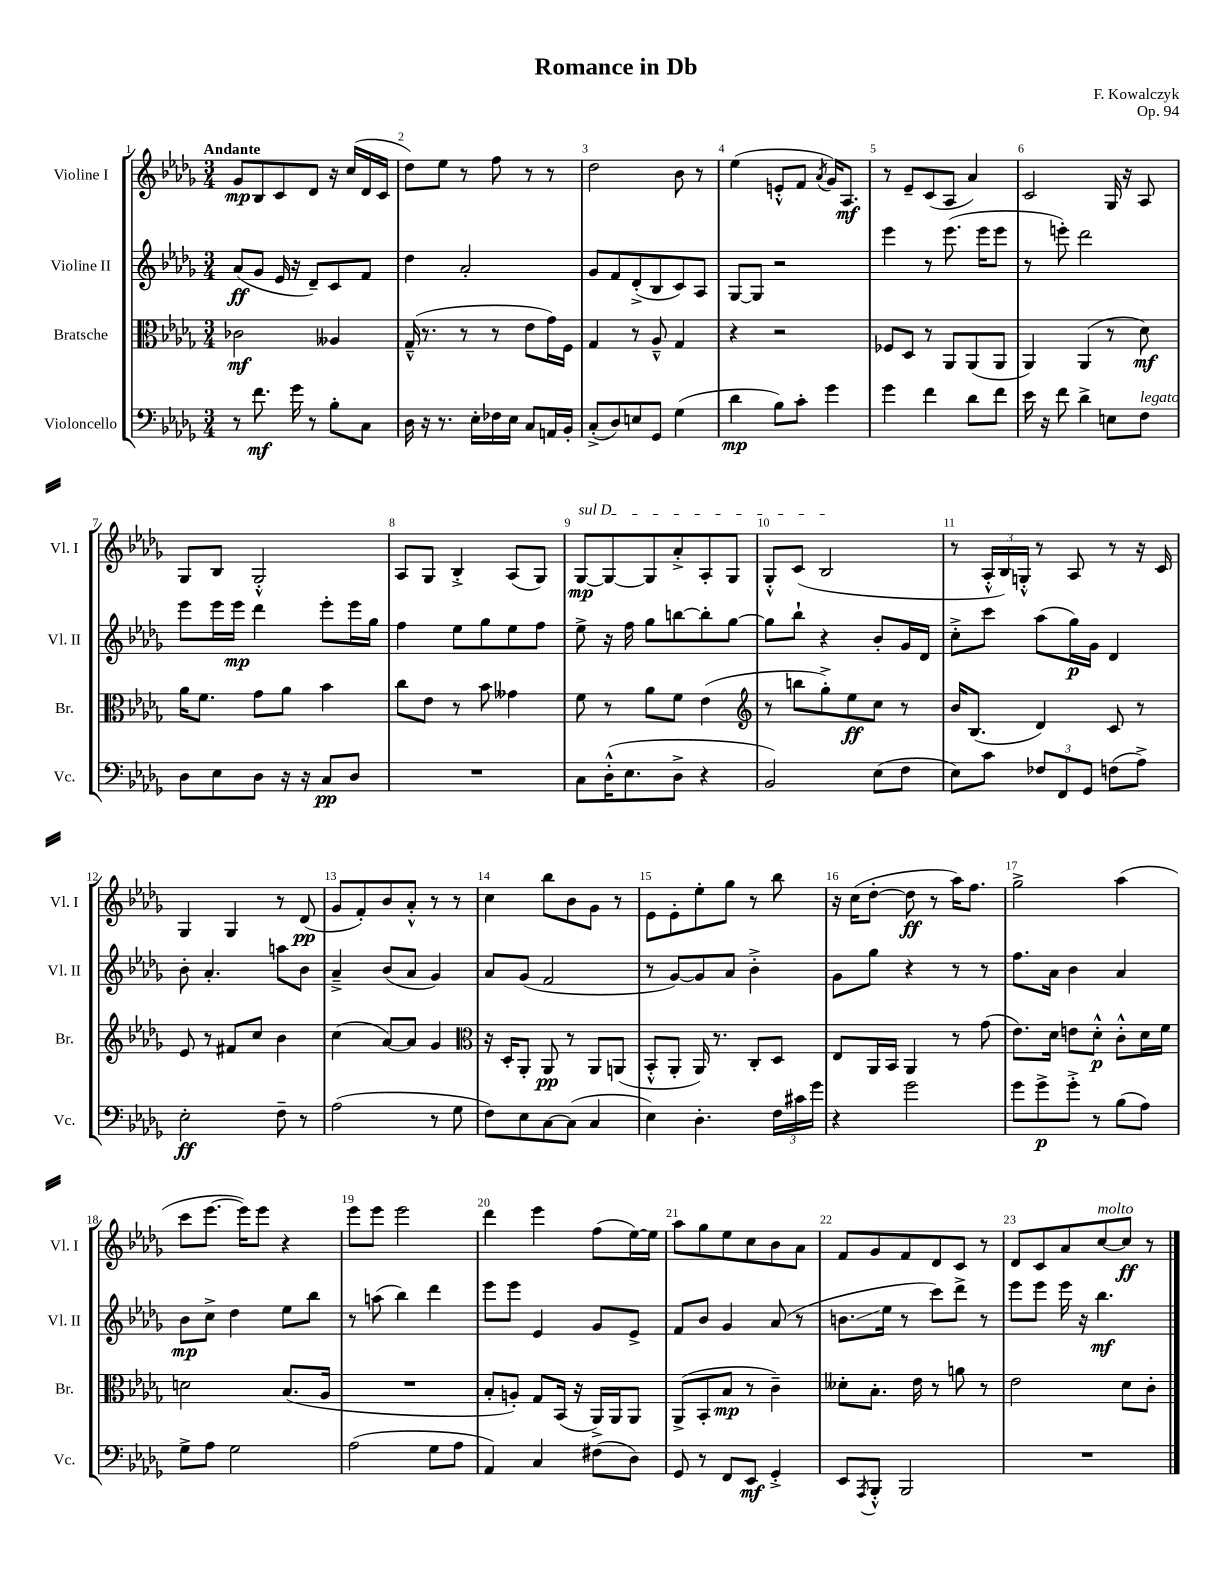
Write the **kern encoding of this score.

**kern	**kern	**kern	**kern
*staff4	*staff3	*staff2	*staff1
*clefF4	*clefC3	*clefG2	*clefG2
*k[b-e-a-d-g-]	*k[b-e-a-d-g-]	*k[b-e-a-d-g-]	*k[b-e-a-d-g-]
*M3/4	*M3/4	*M3/4	*M3/4
8r	2c-\	(8a-/L	8g-/L
8.f\	.	8g-/J	8B-/
.	.	16e-/	8c/
16g-\	.	16r	.
8r	.	8d-~/L)	8d-/J
8B-'\L	4A--/	8c/	16r
.	.	.	(16cc/LL
8C\J	.	8f/J	16d-/
.	.	.	16c/JJ
=	=	=	=
16D-\	(16G-~^^/	4dd-\	8dd-\L)
16r	8.r	.	.
8.r	.	.	8ee-\J
.	8r	2a-'/	8r
16E-'\LL	.	.	.
16F-\	8r	.	8ff\
16E-\JJ	.	.	.
8C/L	8e-\L	.	8r
16AA/L	16g-\L)	.	8r
16BB-'/JJ	16F\JJ	.	.
=	=	=	=
(8C'^/L	4G-/	8g-/L	2dd-\
8D-/)	.	8f/	.
8E/	8r	(8d-'^/	.
8GG-/J	8A-~^^/	8B-/	.
(4G-\	4G-/	8c/)	8b-\
.	.	8A-/J	8r
=	=	=	=
4d-\	4r	[8G-/L	(4ee-\
.	.	8G-/]J	.
8B-\L)	2r	2r	8e'^^/L
8c'\J	.	.	8f/J
.	.	.	8qa-/
4g-\	.	.	16g-/LK)
.	.	.	8.A-/J
=	=	=	=
4g-\	8F-/L	4eee-\	8r
.	8D-/J	.	8e-~/L
4f\	8r	8r	(8c/
.	8AA-/L	(8.eee-\	8A-/J
8d-\L	(8AA-/	.	4a-/)
.	.	16eee-\LK	.
8f\J	8AA-/J	8eee-\J	.
=	=	=	=
16e-\	4AA-/)	8r	2c/
16r	.	.	.
8f\	.	8eee'\)	.
4d-^\	(4AA-/	2ddd-\	.
8E\L	8r	.	16G-/
.	.	.	16r
8F\J	8d-\)	.	8A-/
=	=	=	=
8D-\L	16a-\LK	8eee-\L	8G-/L
.	8.f\J	.	.
8E-\	.	16eee-\L	8B-/J
.	.	16eee-\JJ	.
8D-\J	8g-\L	4ddd-\	2G-'^^/
16r	8a-\J	.	.
16r	.	.	.
8C/L	4b-\	8eee-'\L	.
8D-/J	.	16eee-\L	.
.	.	16gg-\JJ	.
=	=	=	=
2.r	8cc\L	4ff\	8A-/L
.	8e-\J	.	8G-/J
.	8r	8ee-\L	4B-'^/
.	8b-\	8gg-\	.
.	4g--\	8ee-\	(8A-/L
.	.	8ff\J	8G-/J)
=	=	=	=
8C\L	8f\	8ee-^\	[8G-/L
(16D-'^^\K	8r	16r	8G-/_
8.E-\	.	16ff\	.
.	8a-\L	8gg-\L	8G-/]
8D-^\J	8f\J	[8bb\	8a-'^/
4r	(4e-\	8bb'\]	8A-'/
.	.	[8gg-\J	8G-/J
=	=	=	=
*	*clefG2	*	*
2BB-/)	8r	8gg-\]L	8G-'^^/L
.	8bb\L	8bb-`\J	(8c/J
.	8gg-'^\)	4r	2B-/
.	8ee-\	.	.
(8E-\L	8cc\J	8b-'/L	.
8F\J	8r	16g-/L	.
.	.	16d-/JJ	.
=	=	=	=
8E-\L)	16b-/LK	8cc'^\L	8r
.	(8.B-/J	.	.
8c\J	.	8ccc\J	24A-'^^/LL
.	.	.	24B-/)
.	.	.	24G'^^/JJ
12F-/L	4d-/)	(8aa-\L	8r
12FF/	.	.	.
.	.	16gg-\L)	8A-/
12GG-/J	.	.	.
.	.	16g-\JJ	.
(8F\L	8c/	4d-/	8r
8A-^\J)	8r	.	16r
.	.	.	16c/
=	=	=	=
2E-'\	8e-/	8b-'\	4G-/
.	8r	4.a-'/	.
.	8f#/L	.	4G-/
.	8cc/J	.	.
8F~\	4b-\	8aa\L	8r
8r	.	8b-\J	(8d-/
=	=	=	=
(2A-\	(4cc\	4a-~^/	8g-/L
.	.	.	8f'/)
.	[8a-/L)	(8b-/L	8b-/
.	8a-/]J	8a-/J	8a-'^^/J
8r	4g-/	4g-/)	8r
8G-\	.	.	8r
=	=	=	=
*	*clefC3	*	*
8F\L)	16r	8a-/L	4cc\
.	16D-'/LK	.	.
8E-\	8AA-'/J	(8g-/J	.
[8C\	8AA-/	2f/	8bb-\L
(8C\]J	8r	.	8b-\
4C/	8AA-/L	.	8g-\J
.	(8AA/J	.	8r
=	=	=	=
4E-\)	8BB-'^^/L	8r	8e-\L
.	8AA-'/J	[8g-/L)	8e-'\
4.D-'\	16AA-/)	8g-/]	8ee-'\
.	8.r	.	.
.	.	8a-/J	8gg-\J
.	8C'/L	4b-'^\	8r
24F\LL	8D-/J	.	8bb-\
24c#\	.	.	.
24g-\JJ	.	.	.
=	=	=	=
4r	8E-/L	8g-\L	16r
.	.	.	(16cc\LK
.	16AA-/L	8gg-\J	[8dd-'\J
.	16BB-/JJ	.	.
2g-\	4AA-/	4r	8dd-\]
.	.	.	8r
.	8r	8r	16aa-\LK)
.	.	.	8.ff\J
.	(8g-\	8r	.
=	=	=	=
8g-\L	8.e-\L)	8.ff\L	2gg-^\
8g-^\	.	.	.
.	16d-\Jk	16a-\Jk	.
8g-'^\J	8e\L	4b-\	.
8r	8d-'^^\J	.	.
(8B-\L	8c'^^\L	4a-/	(4aa-\
8A-\J)	16d-\L	.	.
.	16f\JJ	.	.
=	=	=	=
8G-^\L	2d\	8b-\L	8ccc\L
8A-\J	.	8cc^\J	[8.eee-\J
2G-\	.	4dd-\	.
.	.	.	16eee-\]LK)
.	.	.	8eee-\J
.	(8.B-/L	8ee-\L	4r
.	.	8bb-\J	.
.	16A-/Jk	.	.
=	=	=	=
(2A-\	2.r	8r	8eee-\L
.	.	(8aa\	8eee-\J
.	.	4bb-\)	2eee-\
8G-\L	.	4ddd-\	.
8A-\J	.	.	.
=	=	=	=
4AA-/)	8B-'/L	8eee-\L	4ddd-\
.	8A'/J)	8eee-\J	.
4C/	8G-/L	4e-/	4eee-\
.	(16BB-/Jk	.	.
.	16r	.	.
(8F#\L	16AA-^/LL)	8g-/L	(8ff\L
.	16AA-/J	.	.
8D-\J)	8AA-/J	8e-^/J	[16ee-\L)
.	.	.	16ee-\]JJ
=	=	=	=
8GG-/	(8AA-^/L	8f/L	8aa-\L
8r	8BB-'/	8b-/J	8gg-\
8FF/L	8B-/J	4g-/	8ee-\
8EE-/J	8r	.	8cc\
4GG-'^/	4c~\)	(8a-/	8b-\
.	.	8r	8a-\J
=	=	=	=
8EE-/L	8d--'\L	8.b\L	8f/L
8qAAA-/	.	.	.
8BBB-'^^/J	8.B-'\J	.	8g-/
.	.	16ee-\Jk	.
2BBB-/	.	8r	8f/
.	16e-\	.	.
.	8r	8ccc\L)	8d-/
.	8a\	8ddd-^\J	8c/J
.	8r	8r	8r
=	=	=	=
2.r	2e-\	8eee-\L	8d-/L
.	.	8eee-\J	8c/
.	.	16eee-\	8a-/
.	.	16r	.
.	.	4.bb-\	[8cc/
.	8d-\L	.	8cc/]J
.	8c'\J	.	8r
==	==	==	==
*-	*-	*-	*-
